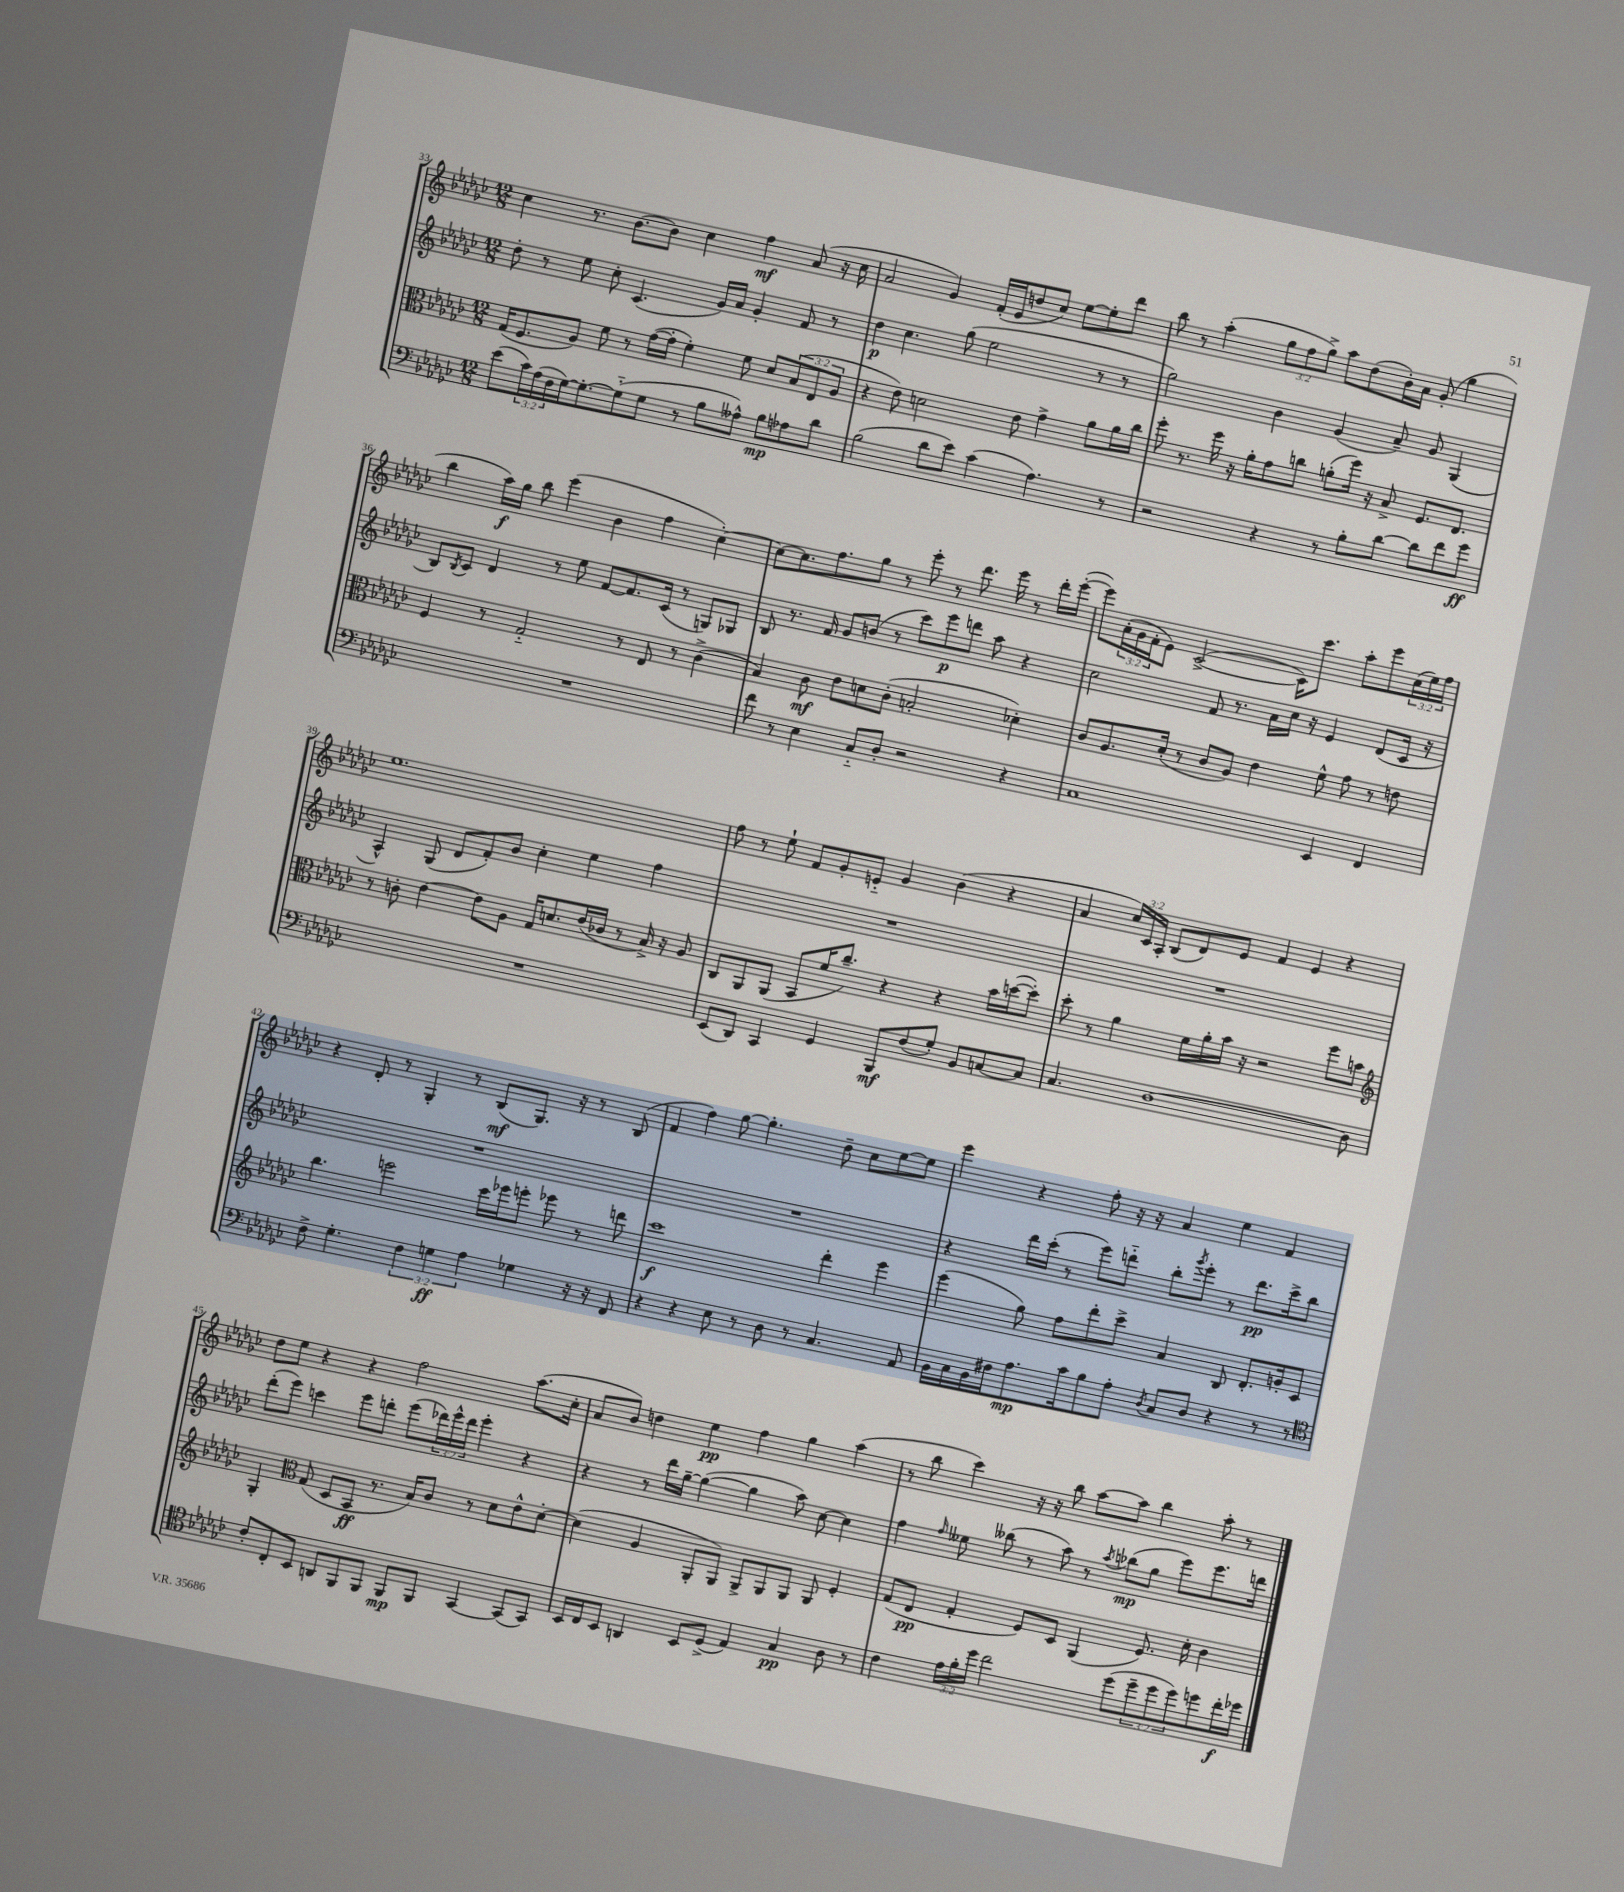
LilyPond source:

<<
\new StaffGroup <<
\new Staff = "s0" {
    \clef treble \key ges \major \numericTimeSignature \time 12/8 \override Staff.TupletNumber.text = #tuplet-number::calc-fraction-text
    ces''4 r8. bes'8.~ bes'8 ces''4 f''4\mf aes'8( r16 ces''16 |
    aes'2 ges'4) f'16-.( ees'16 d''8 ces''8) ees''8~ ees''8-. des'''8 |
    bes''8 r8 aes''4-.( \tuplet 3/2 { ges''8 f''8 ges''8->) } aes''8 des''8( bes'16-.) aes'16 ges'8-.( ges''4 |
    bes''4 aes''16\f) ges''16 bes''8 ees'''4( bes'4 f''4 ces''4~-.) |
    ces''8~ ces''8. f''8. ges''8 r8 ees'''8-. r8 des'''8. ees'''16 r8 des'''16-. ees'''16~-.( |
    ees'''8) \tuplet 3/2 { aes'16-.( ges'16 f'16-. } ees'8) ces'2~->( ces'16) ces'''8. aes''8-. ees'''8 \tuplet 3/2 { ces''16( ees''16) f''16 } |
    ees''1. |
    f''8 r8 ees''8-! f'8 ges'8-. e'8-_ ges'4 bes'4( r4 |
    aes'4 \tuplet 3/2 { ces''16) ces'16 aes16-. } bes8( des'8) ees'8 f'4 ees'4 r4 |
    r4 des'8-. r8 ges4-. r8 bes8\mf( ges8.) r16 r8 bes8( |
    f'4 f''4) ges''8~ ges''4.-. des''8-- ces''8 ees''8~ ees''8 |
    ees'''4 r4 f''8-. r16 r16 aes'4 ees''4 f'4 |
    des''8 ees''8 r4 r4 f''2 aes''8.( ces''16-. |
    aes'8 bes'8) d''4 ees''4\pp f''4 ges''4 aes''4( |
    r8 bes''8 ces'''4) r16 r16 bes''8 aes''8~ aes''8 bes''4 aes''8-. r8 \bar "|." |
}
\new Staff = "s1" {
    \clef treble \key ges \major \numericTimeSignature \time 12/8 \override Staff.TupletNumber.text = #tuplet-number::calc-fraction-text
    des''8-. r8 ees''8 ces''8-. ces'4.( ges'16) aes'16 ges'4-. f'8 r8 |
    des''4\p ces''4. ges''8( ees''2 r8 r8 |
    ges''2) bes'4 ges'4( aes'8--) ges'8 ges4( |
    bes8) \acciaccatura { bes8 } ces'8 des'4 r8 ees''8 f'8~ f'8. ces'16( r8 g8) ges8 |
    bes8 r8. f'16 ges'8 b'8( r8 ces'''8) ees'''8\p d'''8 aes''8 r4 |
    ces''2 f'8 r8. aes'16 ces''16 r16 ees'4 des'8( ces'16 r16 |
    aes4-^) ges8( des'8 f'8-.) bes'8 ces''4-. ees''4 f''4 |
    R1. |
    R1. |
    R1. |
    R1. |
    r4 des'''16 ces'''16-.( r8 ees'''8) d'''8-_ bes''8-. \acciaccatura { ges'''8 } ees'''8-. r8 d'''8.\pp ces'''16-> bes''8 |
    des'''8-.( ees'''8) c'''4 ees'''8 d'''8-. ees'''8( \tuplet 3/2 { des'''16) ees'''16-^ des'''16 } ees'''4-. r4 |
    r4 r8 des'''16 ges''16~-- ges''4~( ges''4 aes''8) ces''8~ ces''4 |
    f''4 \grace { f''16 } eeses''8 beses''8( r8 aes''8) r8 \acciaccatura { aes''8 } bes''8\mp( ges''8 ees'''8) ees'''8. d'''16 \bar "|." |
}
\new Staff = "s2" {
    \clef alto \key ges \major \numericTimeSignature \time 12/8 \override Staff.TupletNumber.text = #tuplet-number::calc-fraction-text
    ges16( f8. aes8) f'8 r8 ges'16~( ges'16-. f'4-.) f'8 des'8 \tuplet 3/2 { bes8( ees8 aes8 } |
    r4 ees'8) d'2 ees'8 ges'4-> aes'8 aes'16 ces''16 |
    f''8-. r8. f''16 r16 aes'16-. ges'8 c''8 a'8-.( f''16) r16 bes8-> f8. ees8. |
    f4 r8 ges2-_ r8 ees8 r8 ces'4->( |
    bes4) ces'8\mf ees'8 d'8 ces'8-.( b2-. des'4-.) |
    ces'8 aes8. des'16-.( r8 ces'8 aes8) ees'4 f'8-^ ges'8 r8 e'8 |
    r8 c'8-. ees'4~ ees'8 aes8 ges16 d'8. ees'16( ces'16 r8 bes16->) r16 aes8 |
    ces8 aes,8 aes,8( bes,8 f'16 ces''8.--) r4 r4 bes'16 d''16~( d''8-.) |
    des''8-. r8 aes'4 f'16 aes'16-. bes'16 r16 r2 f''8 b'8 |
    \clef treble bes''4. e'''2 ces'''16 ees'''16 e'''8-. ees'''8 r8 d'''8 |
    ces'''1\f des'''4-. ees'''4 |
    ees'''4( ges''8) f''8 des'''8-. ces'''8-> aes'4 bes8 des'8.-. g'16-. ces'8 |
    ges4-. \clef alto ges8( des8 bes,8\ff r8. bes16) ces'8 r8 des'8 ees'8-^ des'8~-. |
    des'4( aes4 aes,8-. aes,8) aes,8-> aes,8 aes,8 aes,8 f4-. |
    ges8( ees8\pp ges4-. f8) des8 aes,4( f8.) des'16-. ces'4 \bar "|." |
}
\new Staff = "s3" {
    \clef bass \key ges \major \numericTimeSignature \time 12/8 \override Staff.TupletNumber.text = #tuplet-number::calc-fraction-text
    ees'8( \tuplet 3/2 { ces'16) aes16( f16 } ges16~) ges8.~-. ges8-_( ges8 r8 bes8 aeses8-^) bes8\mp aes8 des'8 |
    bes2( des'8 ees'8) ces'4( aes4.) r8 |
    r2 r4 r8 bes8-. des'8~ des'8 f'8 ges'8\ff |
    R1. |
    f'8 r8 ees4 ces8-_ des8-. r2 r4 |
    ces1 ees,4 f,4 |
    R1. |
    ees,8( des,8) ces,4 ges,4 bes,,8\mf f8( ges8-.) bes,8 c8~ c8 |
    ces4. des1~ des8 |
    f8-> ges4.-. \tuplet 3/2 { f4 g4\ff aes4 } ges4 r16 r16 f,8 |
    r4 r4 ees8 r8 des8 r8 ces4. aes,8 |
    bes,16 ces16 bes,16 fis16 aes8.\mp ces'16 bes8 aes8-. \acciaccatura { des8 } ces8 des8 r4 r8 r8 |
    \clef tenor ces'8-. ces8-. bes,8 a,8 f,8 f,8 f,8\mp f,8 ges,4~ ges,8( ges,8) |
    bes,16 ces16 bes,8 a,4 bes,8 des8->( ees4) ges4\pp aes8 r8 |
    ces'4 \tuplet 3/2 { ees'16 f'16-. des''16 } ces''2 des''8( \tuplet 3/2 { des''8-- des''8 des''8) } d''8 ces''16-.\f des''16 \bar "|." |
}
>>
>>
\layout { \context { \Score currentBarNumber = #33 } }
